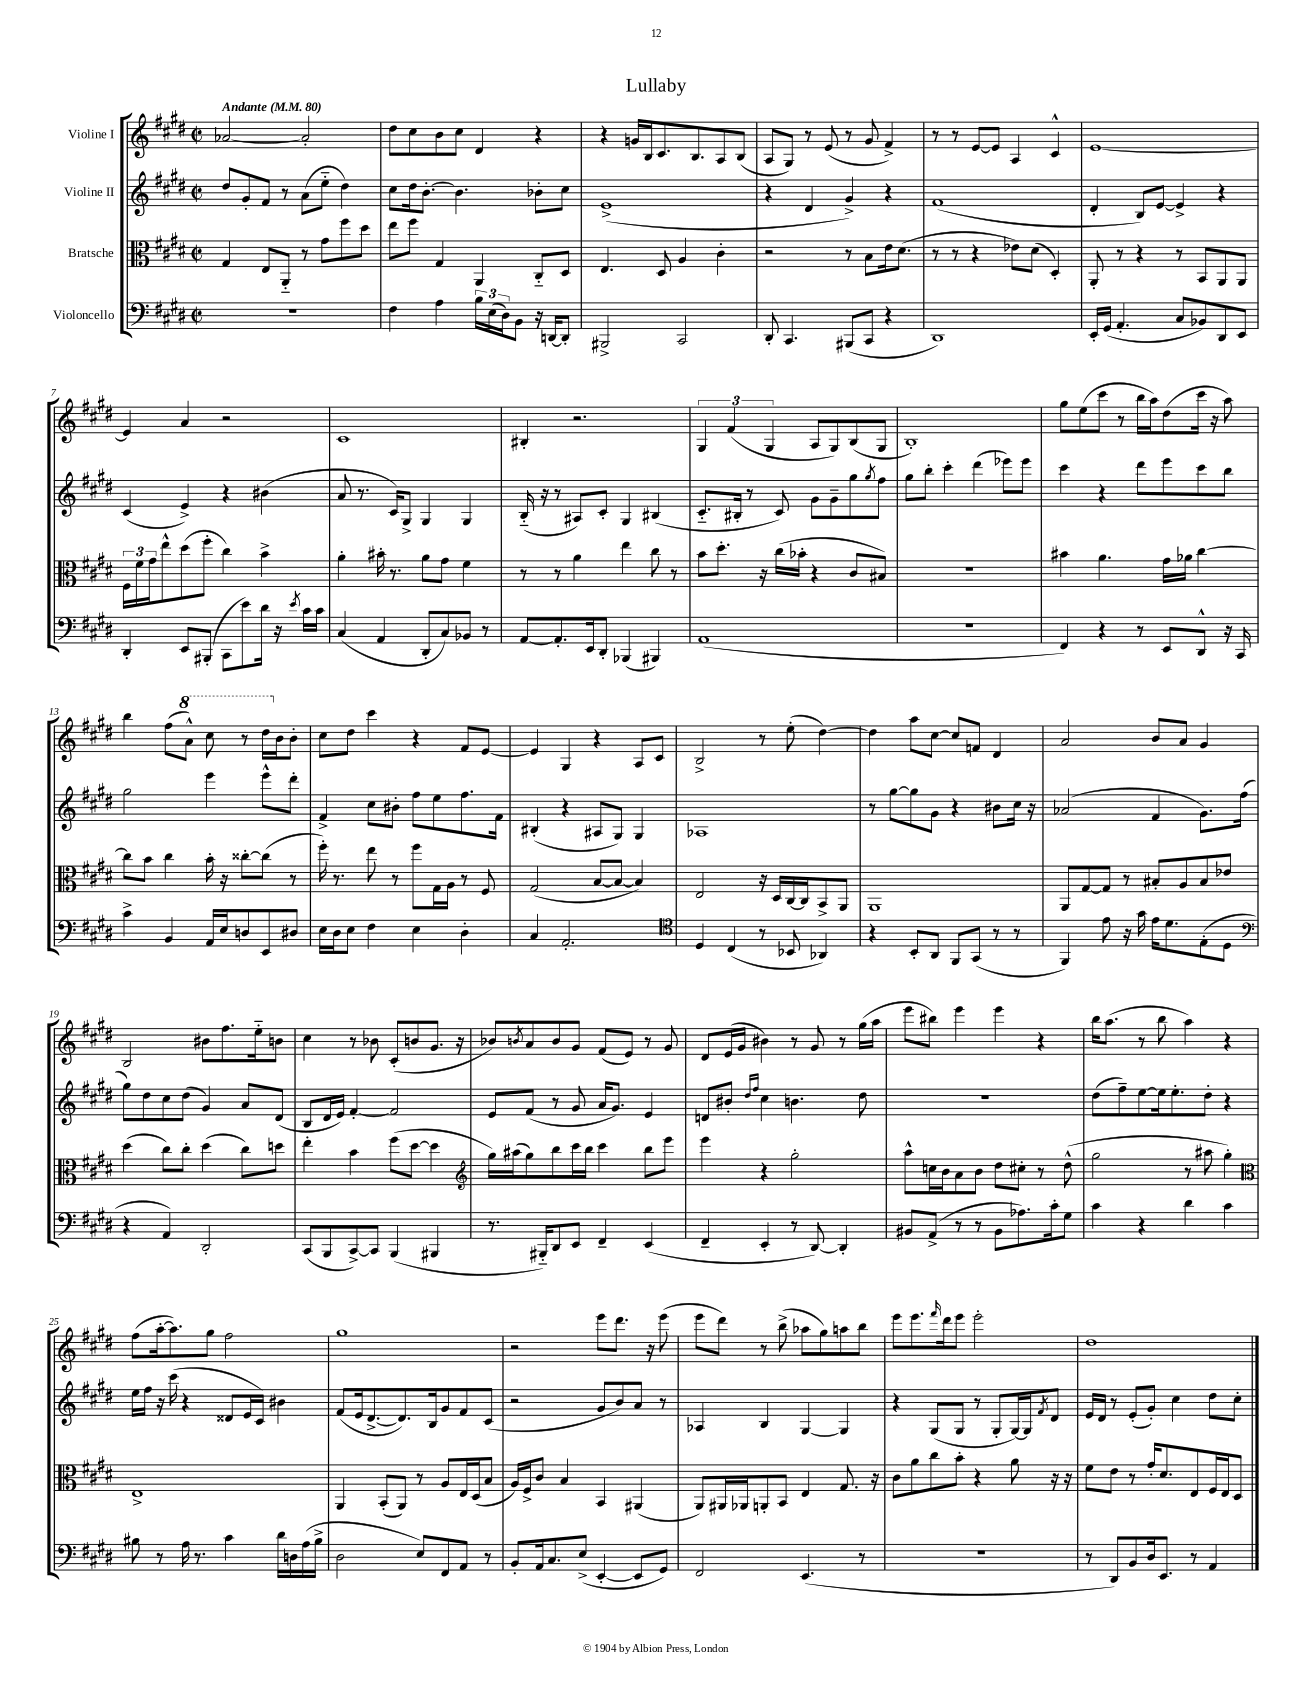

**kern	**kern	**kern	**kern
*part4	*part3	*part2	*part1
*staff4	*staff3	*staff2	*staff1
*I"Violoncello	*I"Bratsche	*I"Violine II	*I"Violine I
*clefF4	*clefC3	*clefG2	*clefG2
*k[f#c#g#d#]	*k[f#c#g#d#]	*k[f#c#g#d#]	*k[f#c#g#d#]
*M2/2	*M2/2	*M2/2	*M2/2
*met(c|)	*met(c|)	*met(c|)	*met(c|)
*MM80	*MM80	*MM80	*MM80
=1	=1	=1	=1
!	!	!	!LO:TX:a:B:t=Andante
1r	4G#/	8dd#/L	[2a-X/
.	.	8g#'/	.
.	8E/L	8f#/J	.
.	8AA/J	8r	.
.	8r	(8a\L	2a-'/]
.	8g#\L	8ee\J	.
.	8ff#\	4dd#\)	.
.	8dd#\J	.	.
=2	=2	=2	=2
4F#\	8ee\L	8cc#\L	8dd#\L
.	8ff#\J	16dd#\k	8cc#\
.	.	[8.b'\J	.
4A\	4G#/	.	8b\
.	.	4.b\]	8cc#\J
24B\LL	4AA/	.	4d#/
(24E\	.	.	.
24D#\J)	.	.	.
8BB\J	.	.	.
16r	8C#/L	8b-X'\L	4r
[16DDn/KL	.	.	.
8DD'/J]	8D#/J	8cc#\J	.
=3	=3	=3	=3
2BBB#X^/	4.E/	(1e^	4r
.	.	.	16gn/LL
.	.	.	16B/J
.	8D#/	.	8.c#/
2CC#/	4A/	.	.
.	.	.	8.B/
.	4c#'\	.	8A/
.	.	.	(8B/J
=4	=4	=4	=4
8DD#'/	2r	4r	8A/L
4.CC#/	.	.	8G#/J)
.	.	4d#/	8r
.	.	.	(8e/
(8BBB#X/L	8r	4g#^/)	8r
8CC#/J	8B\L	.	8g#/
4r	16e\k	4r	4f#^/)
.	(8.d#\J	.	.
=5	=5	=5	=5
1DD#)	8r	(1f#	8r
.	8r	.	8r
.	4r	.	[8e/L
.	.	.	8e/J]
.	8e-X\L)	.	4A/
.	(8d#\J	.	.
.	4D#'/)	.	4c#^^/
=6	=6	=6	=6
16EE'/LL	8AA'/	4d#'/	[1e
(16GG#/JJ	.	.	.
4.AA'/	8r	.	.
.	4r	8B/L)	.
.	.	[8e/J	.
8C#/L	8r	4e^/]	.
8BB-X/)	8BB/L	.	.
8DD#/	8AA/	4r	.
8EE/J	8AA/J	.	.
!!LO:LB:g=z
=7	=7	=7	=7
4DD#'/	24F#\LL	(4c#/	4e/]
.	24f#\	.	.
.	24g#\J	.	.
.	8ee^^\	.	.
8EE/L	(8dd#\	4e^/)	4a/
(8BBB#X'/J	8ff#'\J	.	.
8CC#\L	4cc#\)	4r	2r
8e\)	.	.	.
16d#\Jk	4b^\	(4b#X\	.
16r	.	.	.
8qe/	.	.	.
16c#\LL	.	.	.
16c#\JJ	.	.	.
=8	=8	=8	=8
(4C#/	4a'\	8a/	1c#
.	.	8.r	.
4AA/	16b#X'\	.	.
.	8.r	16c#/KL)	.
.	.	8G#^/J	.
8DD#'/L	8a\L	4G#/	.
8C#/)	8g#\J	.	.
8BB-X/J	4f#\	4G#/	.
8r	.	.	.
=9	=9	=9	=9
[8AA/L	8r	(16B/	4B#X'/
.	.	16r	.
8.AA'/]	8r	8r	.
.	4a\	8A#X/L)	2.r
16EE/k	.	.	.
8DD#'/J	.	8c#'/J	.
(4BBB-X/	4ee\	4G#/	.
4BBB#X/)	8cc#\	(4B#X/	.
.	8r	.	.
=10	=10	=10	=10
(1AA	8b\L	8.c#/L	6G#/
.	8.dd#'\J	.	.
.	.	.	(6f#/
.	.	16B#X'/Jk	.
.	.	8r	.
.	16r	.	.
.	.	.	6G#/
.	(16cc#\LL	8c#/)	.
.	16b-X'\JJ	.	.
.	4r	8g#\L	8A/L
.	.	8g#~\	8G#/)
.	8c#/L	8gg#\	(8B/
.	.	8qgg#/	.
.	8B#X/J)	8ff#\J	8G#/J
=11	=11	=11	=11
1r	1r	8gg#\L	1B')
.	.	8bb'\J	.
.	.	4ccc#'\	.
.	.	(4ddd#\	.
.	.	8eee-X\L)	.
.	.	8eee-\J	.
=12	=12	=12	=12
4FF#/)	4b#X\	4ccc#\	8gg#\L
.	.	.	(8ee\
4r	4.a\	4r	8ccc#\J
.	.	.	8r
8r	.	8ddd#\L	16bb\LL
.	.	.	16aa\J)
8EE/L	16g#\LL	8eee\	(8dd#\
.	16a-X\JJ	.	.
8DD#^^/J	[4cc#\	8ccc#\	16ccc#\Jk
.	.	.	16r
16r	.	8bb\J	8aa\)
16CC#/	.	.	.
!!LO:LB:g=z
=13	=13	=13	=13
4c#^\	8cc#\L]	2gg#\	4bb\
.	8b\J	.	.
4BB/	4cc#\	.	(8ff#\L
*	*	*	*8va
.	.	.	8aa^^\J)
16AA/LL	16b'\	4eee\	8ccc#\
16E/J	16r	.	.
8Dn/	[8cc##X'\L	.	8r
8EE/	(8cc##\J]	8eee^^\L	16ddd#\LL
*	*	*	*X8va
.	.	.	16b\J
8D#X/J	8r	8ddd#'\J	8b'\J
=14	=14	=14	=14
16E\LL	16ff#'\)	4f#^/	8cc#\L
16D#\J	8.r	.	.
8E\J	.	.	8dd#\J
4F#\	8ee\	8cc#\L	4ccc#\
.	8r	8b#X'\J	.
4E\	8ff#\L	8ff#\L	4r
.	16G#\L	8ee\	.
.	16A\JJ	.	.
4D#'\	8r	8.ff#\	8f#/L
.	8F#/	.	[8e/J
.	.	16f#\Jk	.
=15	=15	=15	=15
4C#/	(2G#/	(4B#X'/	4e/]
2.AA'/	.	4r	4G#/
.	[8B/L	8A#X/L	4r
.	8B/J_	8G#/J)	.
.	4B/])	4G#/	8A/L
.	.	.	8c#/J
=16	=16	=16	=16
*clefC4	*	*	*
4D#/	2E/	1A-X	2B^/
(4C#/	.	.	.
8r	16r	.	8r
.	16D#/LL	.	.
8BB-X/	[16C#/	.	(8ee'\
.	16C#/J]	.	.
4AA-X/)	8BB^/	.	[4dd#\)
.	8AA/J	.	.
=17	=17	=17	=17
4r	1AA	8r	4dd#\]
.	.	[8gg#\L	.
8BB'/L	.	8gg#\]	8aa\L
8AA/J	.	8g#\J	[8cc#\J
8FF#/L	.	4r	8cc#/L]
(8GG#/J	.	.	8fn/J
8r	.	8b#X\L	4d#/
8r	.	16cc#\Jk	.
.	.	16r	.
=18	=18	=18	=18
4FF#/)	8AA/L	(2a-X/	2a/
.	[8G#/	.	.
8e\	8G#/J]	.	.
16r	8r	.	.
16g#\	.	.	.
16e\KL	8B#X'/L	4f#/	8b/L
8.d#\	.	.	.
.	8A/	.	8a/J
(8E'\	8B#/	8.g#\L)	4g#/
8D#\J	8e-X/J	.	.
.	.	(16ff#\Jk	.
!!LO:LB:g=z
=19	=19	=19	=19
*clefF4	*	*	*
4r	(4dd#\	8gg#\L)	2B/
.	.	8dd#\	.
4AA/)	8cc#\L)	8cc#\	.
.	8cc#'\J	(8dd#\J	.
2DD#'/	(4dd#\	4g#/)	8b#X\L
.	.	.	8.ff#\
.	8cc#\L)	8a/L	.
.	.	.	16ee\k
.	8ddn\J	(8d#/J	8bn\J
=20	=20	=20	=20
(8CC#/L	4ee'\	8B/L	4cc#\
8BBB/	.	16d#/L	.
.	.	16e/JJ)	.
[8CC#^/)	4b\	[4f#'/	8r
8CC#/J]	.	.	8b-X\
(4BBB/	(8ff#\L	2f#/]	(8c#'/L
.	[8dd#\J	.	8bn/
4BBB#X/	4dd#\]	.	8.g#/J
.	.	.	16r
=21	=21	=21	=21
*	*clefG2	*	*
8.r	16gg#\LL)	8e/L	8b-X/L)
.	(16aa#X\J	.	.
.	.	.	8qbn/
.	8gg#\)	(8f#/J	8a/
16BBB#X/KL)	.	.	.
8DD#/	8bb\	8r	8b/
8EE/J	16ccc#\L	8g#/	8g#/J
.	16bb\JJ	.	.
4FF#~/	4ccc#\	16a/KL	(8f#/L
.	.	8.g#/J)	.
.	.	.	8e/J)
(4EE/	8bb\L	4e/	8r
.	8eee\J	.	8g#/
=22	=22	=22	=22
4FF#~/	4eee\	8dn/L	8d#/L
.	.	8b#X'/J	(16e/L
.	.	.	16g#/JJ
.	.	16qqdd#/LL	.
.	.	16qqff#/JJ	.
4EE'/	4r	4cc#\	4b#X\)
8r	2gg#'\	4.bn\	8r
[8DD#/)	.	.	8g#/
4DD#'/]	.	.	8r
.	.	8dd#\	(16gg#\LL
.	.	.	16aa\JJ
=23	=23	=23	=23
8BB#X/L	8aa^^\L	1r	8eee\L
(8AA^/J	16ccn\L	.	8bb#X\J)
.	16b\J	.	.
8r	8a\	.	4eee\
8r	8b\J	.	.
8BB#\L	8dd#\L	.	4eee\
8.A-X\)	8cc#X'\J	.	.
.	8r	.	4r
16c#'\k	.	.	.
8G#\J	(8dd#^^\	.	.
=24	=24	=24	=24
4c#\	2gg#\	(8dd#\L	16bb\KL
.	.	.	(8.aa\J
.	.	8ff#~\)	.
4r	.	[8ee\	8r
.	.	16ee\k]	8bb\
.	.	8.ee'\	.
4d#\	8r	.	4aa\)
.	8aa#X\	8dd#'\J	.
4c#\	4gg#'\)	4r	4r
!!LO:LB:g=z
=25	=25	=25	=25
*	*clefC3	*	*
8B#X\	1E^	16ee\LL	(8ff#\L
.	.	16ff#\JJ	.
8r	.	16r	[16aa'\k
.	.	(16ccc#\	8.aa\])
16A\	.	4r	.
8.r	.	.	.
.	.	.	8gg#\J
4c#\	.	8d##X/L	2ff#\
.	.	16e/L	.
.	.	16c#/JJ)	.
16d#\LL	.	4b#X\	.
16Dn\	.	.	.
(16A\	.	.	.
16B#^\JJ	.	.	.
=26	=26	=26	=26
2D#\	4AA/	(8f#/L	1gg#
.	.	16e/k	.
.	.	[8.d#^/	.
.	(8BB'/L	.	.
.	8AA/J)	8.d#/])	.
8E/L)	8r	.	.
.	.	16B/k	.
8FF#/	8A/L	8g#/	.
8AA/J	16E/L	8f#/	.
.	(16D#/J	.	.
8r	8B/J	(8c#/J	.
=27	=27	=27	=27
8BB'/L	16A/LL)	2r	2r
.	16F#^/J	.	.
16AA/k	8c#/J	.	.
8.C#/	.	.	.
.	4B/	.	.
(8E^/J	.	.	.
[4EE'/	4BB/	8g#/L	8eee\L
.	.	8b/)	8.ddd#\J
8EE/L]	(4AA#X/	8a/J	.
.	.	.	16r
8GG#/J)	.	8r	(8eee\
=28	=28	=28	=28
2FF#/	8AA/L)	4A-X/	8eee\L
.	16AA#X/L	.	8ddd#\J)
.	16AA-X/J	.	.
.	8AAn'/	4B/	8r
.	8BB/J	.	(8bb^\
(4.EE/	4E/	[4G#/	8aa-X\L
.	.	.	8gg#\)
.	8.G#/	4G#/]	8aan\
8r	.	.	8bb\J
.	16r	.	.
=29	=29	=29	=29
1r	8c#\L	4r	8eee\L
.	8a\	.	8.eee\
.	8cc#\	(8G#/L	.
.	.	.	16qqfff#/
.	.	.	16ddd#\k
.	8b'\J	8G#/J	8eee\J
.	4r	8r	2eee'\
.	.	8G#'/L	.
.	8a\	[16G#/L)	.
.	.	16G#/J]	.
.	.	8qf#/	.
.	16r	8d#/J	.
.	16r	.	.
=30	=30	=30	=30
8r	8f#\L	16e/LL	1dd#
.	.	16d#/JJ	.
8DD#/L)	8e\J	8r	.
8BB/	8r	(8e'/L	.
16D#/k	16g#'/KL	8g#'/J)	.
8.EE/J	8.d#/	.	.
.	.	4cc#\	.
8r	8E/	.	.
4AA/	16F#/L	8dd#\L	.
.	16E/J	.	.
.	8D#/J	8cc#'\J	.
==	==	==	==
*-	*-	*-	*-
